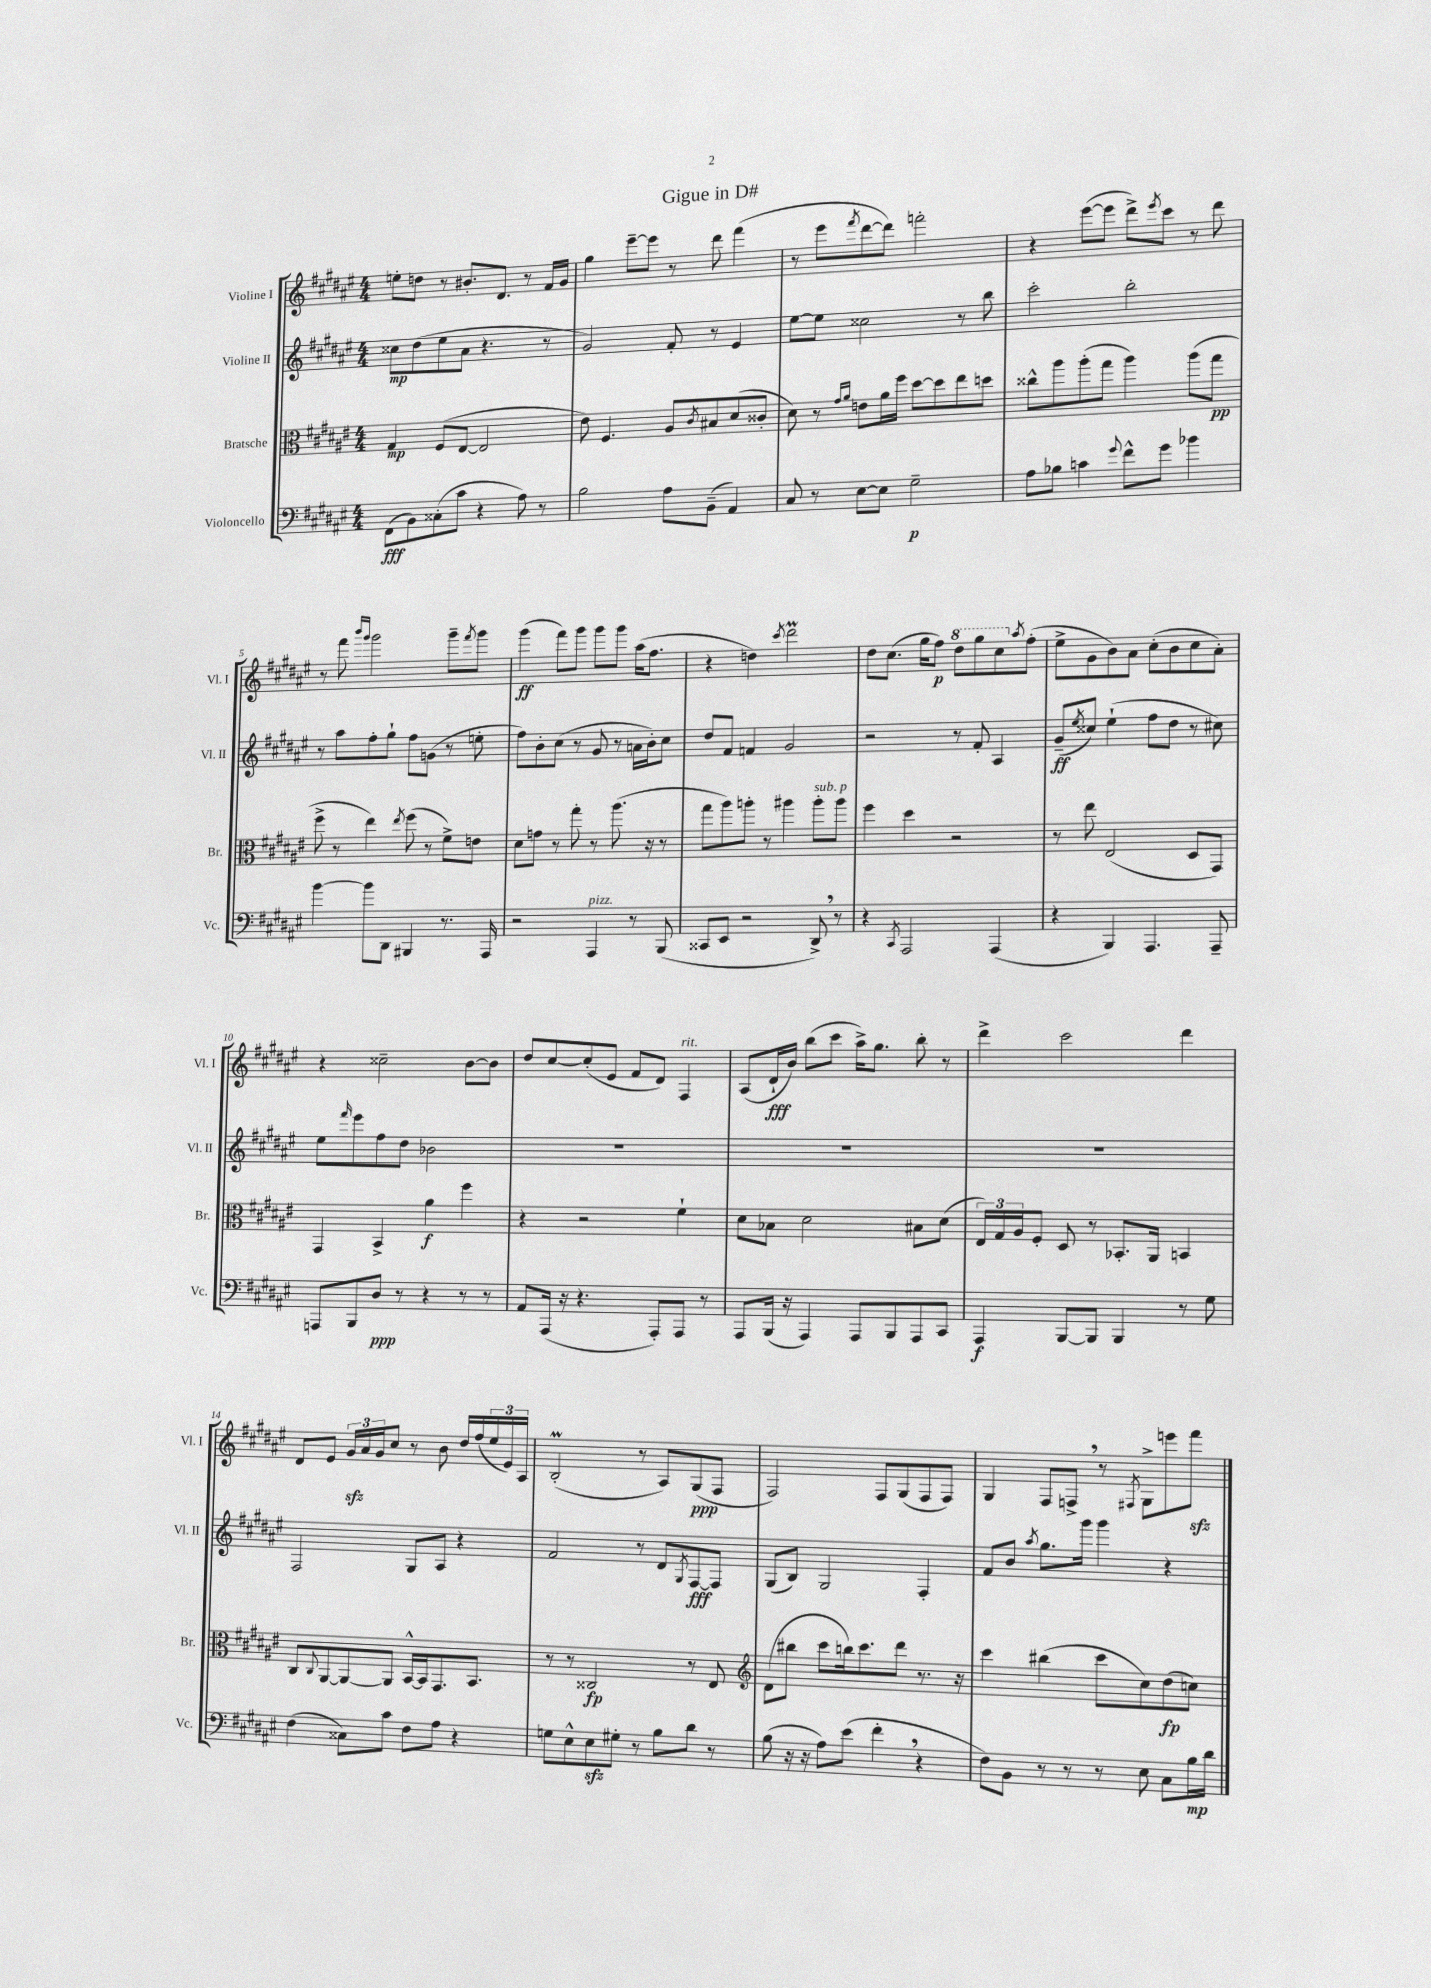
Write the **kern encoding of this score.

**kern	**kern	**kern	**kern
*staff4	*staff3	*staff2	*staff1
*clefF4	*clefC3	*clefG2	*clefG2
*k[f#c#g#d#a#e#]	*k[f#c#g#d#a#e#]	*k[f#c#g#d#a#e#]	*k[f#c#g#d#a#e#]
*M4/4	*M4/4	*M4/4	*M4/4
(8FF#	4G#	8cc##	8ee'
8BB)	.	(8dd#	8dd
(8C##'	(8F#	8ee#	8r
8c#	[8E#	8a#	8.b#'
4r	2E#]	4.r	.
.	.	.	8.d#
8A#)	.	.	8r
8r	.	8r	16f#
.	.	.	16g#
=	=	=	=
2B	8e#)	2g#)	4gg#
.	4.F#	.	.
.	.	.	[8eee#~
.	.	.	8eee#]
8A#	8A#	8f#'	8r
.	8qc#	.	.
(8BB~	8B#	8r	8ddd#
4AA#)	(8d#	4e#	(4fff#
.	8c##'	.	.
=	=	=	=
8C#	8d#)	[8ee#	8r
8r	8r	8ee#]	8eee#
.	16qqg#	.	.
.	16qqa#	.	8qfff#
[8E#	8e	2cc##	[8ddd#
8E#]	16a#	.	8ddd#])
.	16ff#	.	.
2G#~	[8dd#	.	2fff'
.	8dd#]	.	.
.	8ee#	8r	.
.	8dd	8bb	.
=	=	=	=
8A#	8cc##^^	2ccc#'	4r
8B-	8aa#	.	.
4c	(8aa#'	.	([8eee#
.	8gg#	.	8eee#]
8qqg#	.	.	.
8f#^^	4aa#)	2bb'	8ddd#^)
.	.	.	8qeee#
8g#	.	.	8ccc#
4b-	(8aa#	.	8r
.	8gg#	.	8ddd#
=	=	=	=
[4b	8ff#^	8r	8r
.	8r	8aa#	8fff#
.	.	.	16qqbbb
.	.	.	16qqggg#
8b]	4ee#)	8ff#'	2ggg#
8DD#	.	8gg#`	.
.	8qee#	.	.
4BBB#	(8ff#	8ff#	.
.	8r	(8g	.
8.r	8f#^)	8r	8ggg#~
.	.	.	8qfff#
.	8e	8ee'	8ggg#
16AAA#	.	.	.
=	=	=	=
2r	8d#	8ff#)	(4ggg#
.	8g	8b'	.
.	8r	(8cc#	8fff#)
.	8gg#'	8r	8ggg#
4AAA#	8r	8g#	8ggg#
.	(8.aa#	8r	8ggg#
8r	.	16a	(16aa#
.	16r	16b')	8.ff#
(8BBB	8r	8cc#	.
=	=	=	=
8CC##	8gg#	8dd#	4r
8EE#	8aa#)	8f#	.
2r	8aa'	4f	4dd)
.	8r	.	.
.	.	.	8qccc#
.	4aa#	2g#	2ddd#
8DD#^)	8aa#'	.	.
8r	8aa#	.	.
=	=	=	=
4r	4ff#	2r	8dd#
.	.	.	(8.cc#
8qCC#	.	.	.
2AAA#	4dd#	.	.
.	.	.	16gg#
.	.	.	8ff#)
.	2r	8r	8ddd#
.	.	8f#'	8ggg#
(4AAA#	.	4A#	8ccc#
.	.	.	8qaa#
.	.	.	(8ff#'
=	=	=	=
4r	8r	(8g#~	8ee#^
.	.	8qee#	.
.	8ee#	8cc##)	8g#
4BBB)	(2E#	(4ee#`	8b)
.	.	.	8a#
4.AAA#	.	8ff#	(8cc#'
.	.	8dd#	8b
.	8D#	8r	8cc#
8AAA#~	8GG#)	8cc#)	8a#')
=	=	=	=
8AAA	4GG#	8ee#	4r
.	.	16qqfff#	.
8BBB	.	8eee#	.
8D#	4BB^	8ff#	2cc##~
8r	.	8dd#	.
4r	4a#	2b-	.
8r	4ff#	.	[8b
8r	.	.	8b]
=	=	=	=
8AA#	4r	1r	8dd#
(16AAA#	.	.	[8cc#
16r	.	.	.
4.r	2r	.	(8cc#']
.	.	.	8e#
.	.	.	8f#
8AAA#')	.	.	8d#)
8AAA#	4f#`	.	4F#
8r	.	.	.
=	=	=	=
8AAA#	8d#	1r	(8A#
(16BBB	8B-	.	16d#`
16r	.	.	16b)
4AAA#)	2d#	.	(8bb
.	.	.	8ccc#
8AAA#	.	.	16aa#^)
.	.	.	8.gg#
8BBB	.	.	.
8AAA#	8B#	.	8bb'
8CC#	(8d#	.	8r
=	=	=	=
4AAA#	24E#)	1r	4ddd#^
.	24G#	.	.
.	24A#	.	.
.	8F#'	.	.
[8BBB	8D#	.	2ccc#
8BBB]	8r	.	.
4BBB	8.BB-'	.	.
.	16AA#	.	.
8r	4BB	.	4ddd#
8G#	.	.	.
=	=	=	=
(4F#	8C#	2F#	8d#
.	8qqC#	.	.
.	[8AA#	.	8e#
8C##)	8AA#_	.	24g#
.	.	.	24a#
.	.	.	24g#
8c#	8AA#]	.	8cc#
8F#	[16BB^^	8G#	8r
.	16BB]	.	.
8A#	8.GG#	8A#	8b
4r	.	4r	16dd#
.	8.BB	.	(16ff#
.	.	.	24ee#
.	.	.	24e#)
.	.	.	24A#
=	=	=	=
8G	8r	2f#	(2B'
8E#^^	8r	.	.
8E#	2C##	.	.
8G#'	.	.	.
8r	.	8r	8r
8B	.	8d#	8A#)
.	.	8qG#	.
8d#	8r	[8F#	(8G#
8r	8E#	8F#]	8F#
=	=	=	=
*	*clefG2	*	*
(8B	(8d#	(8G#	2F#)
16r	8bb#	8B)	.
16r	.	.	.
8A#)	8ccc#	2G#	.
(8e#	16bb)	.	.
.	8.ccc#	.	.
4f#'	.	.	8F#
.	8ddd#	.	(8G#
4r	8.r	4F#'	8F#
.	.	.	8F#)
.	16r	.	.
=	=	=	=
8F#)	4ccc#	8f#	4G#
8BB	.	8b	.
.	.	8qaa#	.
8r	(4bb#	8.gg#	8F#
8r	.	.	8F^
.	.	16ggg#	.
8r	8ccc#	4ggg#	8r
.	.	.	8qF#
8E#	8cc#)	.	8G#^
8C#	(8dd#	4r	8eee
16B	8cc)	.	8fff#
16d#	.	.	.
==	==	==	==
*-	*-	*-	*-
